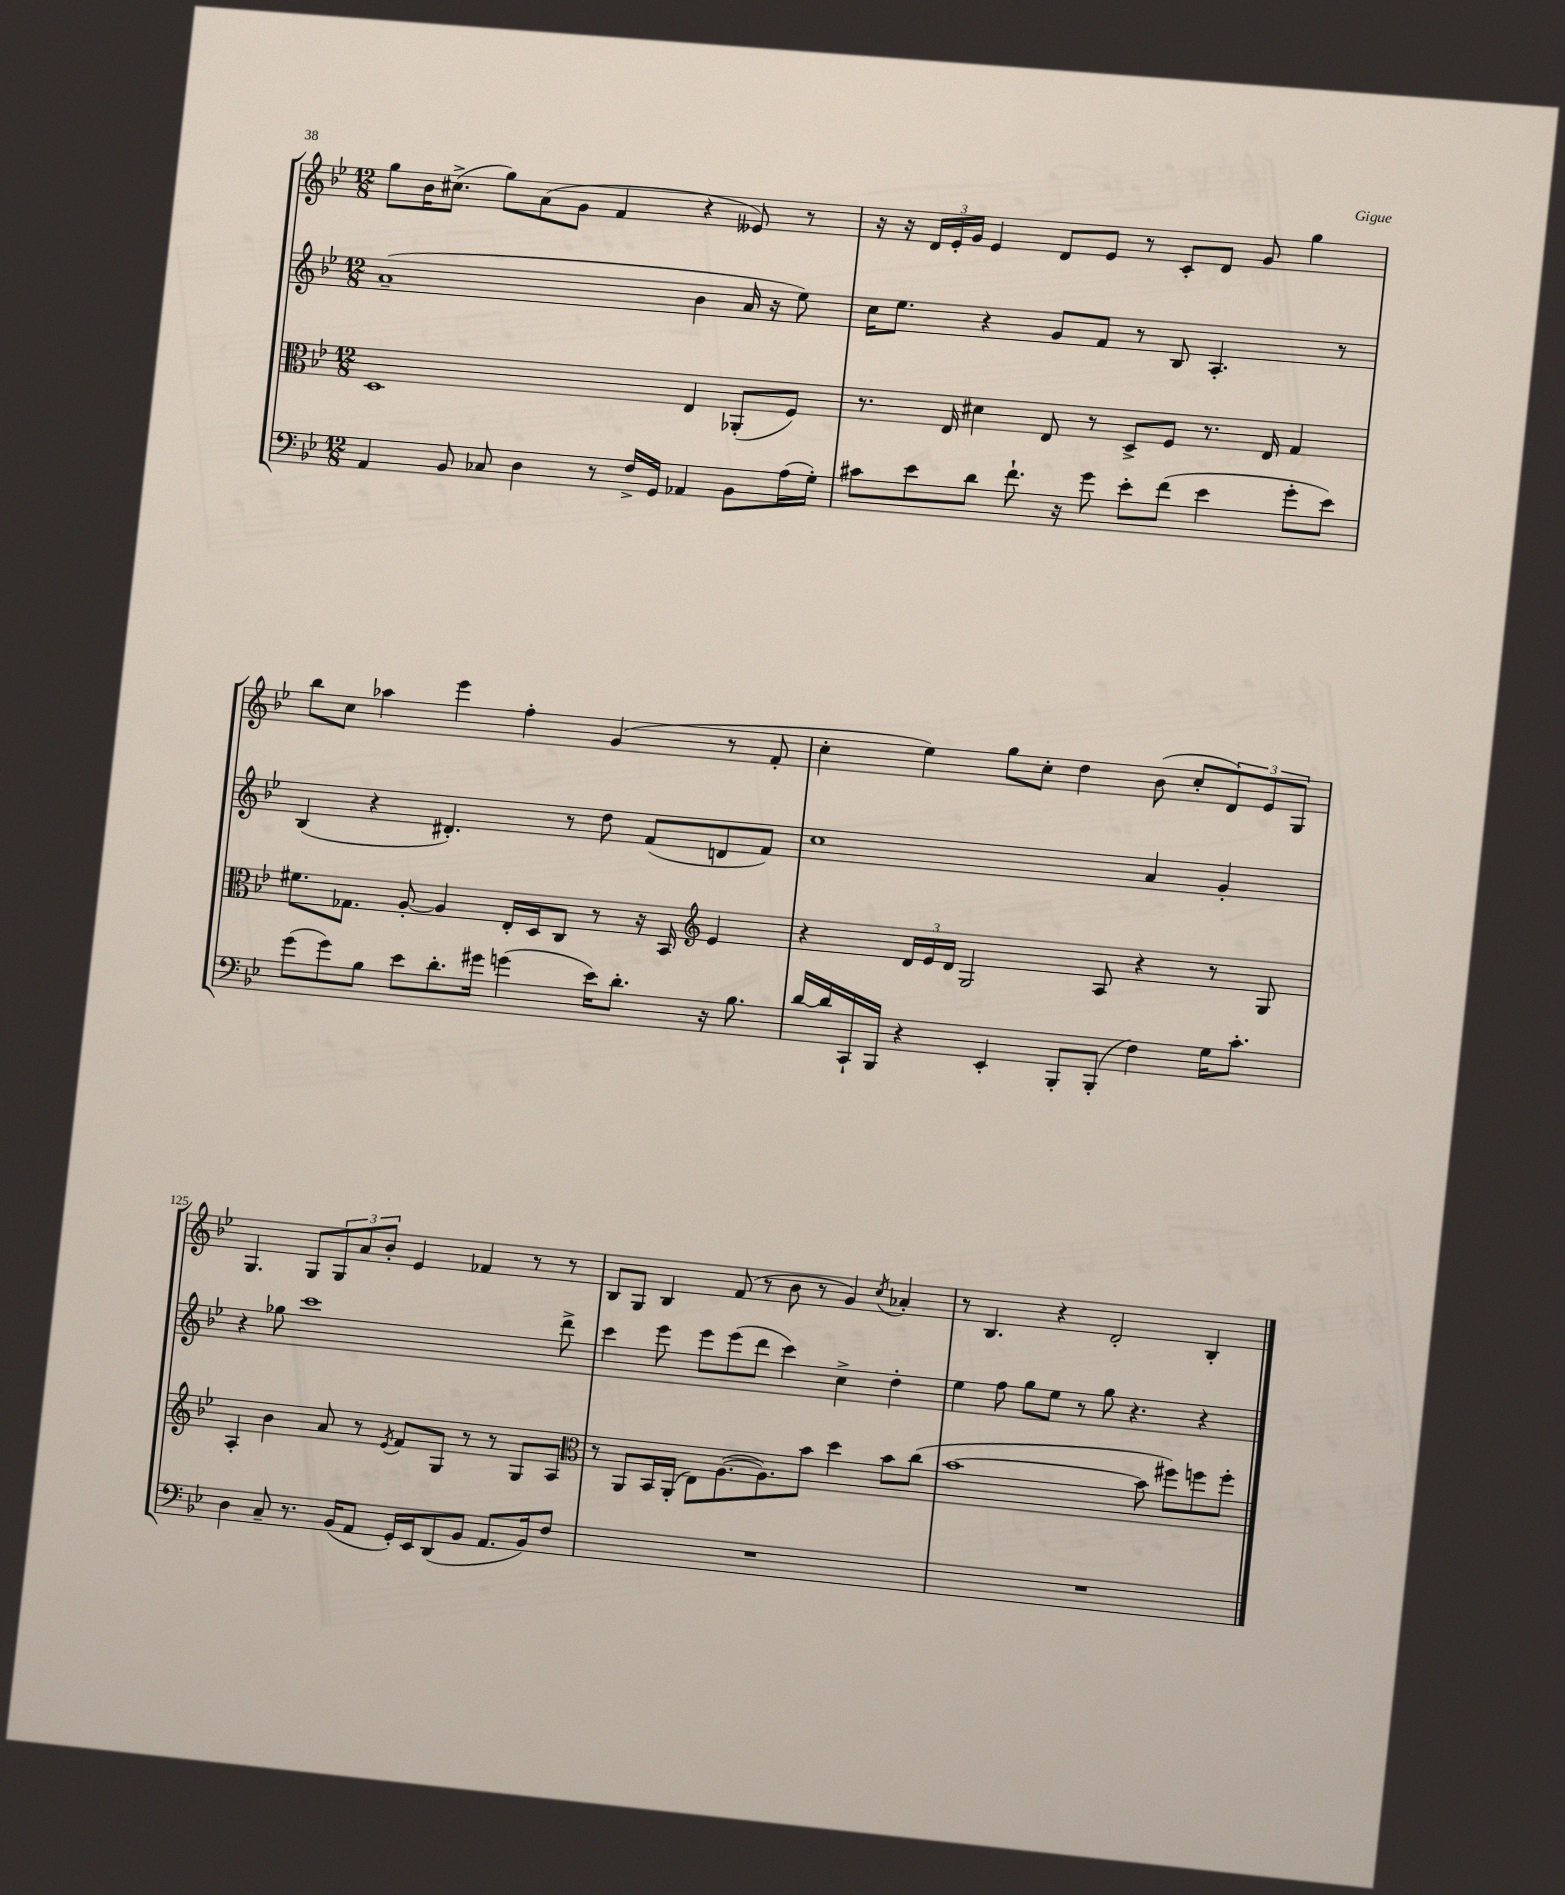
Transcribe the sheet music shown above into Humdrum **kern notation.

**kern	**kern	**kern	**kern
*part4	*part3	*part2	*part1
*staff4	*staff3	*staff2	*staff1
*clefF4	*clefC3	*clefG2	*clefG2
*k[b-e-]	*k[b-e-]	*k[b-e-]	*k[b-e-]
*M12/8	*M12/8	*M12/8	*M12/8
=121	=121	=121	=121
4AA/	1D	(1a~	8gg\L
.	.	.	16b-\K
.	.	.	(8.cc#X^\J
8BB-/	.	.	.
8C-X/	.	.	8gg\L)
4D\	.	.	(8a\
.	.	.	8g\J
8r	.	.	4f/
16F^/LL	.	.	.
16GG/JJ	.	.	.
4AA-X/	4E-/	4b-\	4r
8BB-\L	(8AA-X'/L	16a/	8e--X/)
.	.	16r	.
(16A\L	8F/J)	8ee-\)	8r
16G'\JJ)	.	.	.
=122	=122	=122	=122
8c#X\L	8.r	16cc\KL	16r
.	.	8.ee-\J	16r
8e-\	.	.	24d/LL
.	.	.	24e-'/
.	16E-/	.	.
.	.	.	24g/JJ
8d\J	4d#X\	4r	4e-/
8.f`\	.	.	.
.	8E-/	8g/L	8d/L
16r	.	.	.
8g\	8r	8f/J	8e-/J
8e-'\L	8D^/L	8r	8r
(8f\J	8F/J	8B-/	8c'/L
4e-\	8.r	4.A'/	8d/J
.	.	.	8g/
.	16E-/	.	.
8g'\L	4G/	.	4gg\
8e-\J)	.	8r	.
!!LO:LB:g=z
=123	=123	=123	=123
(8g\L	8.f#X\L	(4B-/	8bb-\L
8g\)	.	.	8cc\J
.	8.G-X\J	.	.
8B-\J	.	4r	4aa-X\
8e-\L	[8A'/	.	.
8.d'\	4A/]	4.d#X'/)	4eee-\
16g#X\Jk	.	.	.
(4gn\	16E-'/LL	.	4ff'\
.	16D/J	.	.
.	8C/J	8r	.
16e-\KL)	8r	8dd\	(4g/
8.d'\J	.	.	.
.	16r	(8f/L	.
.	16BB-/	.	.
*	*clefG2	*	*
16r	4e-/	8dn/	8r
8.B-\	.	.	.
.	.	8f/J)	8f'/
=124	=124	=124	=124
[16d/LL	4r	1cc	4cc'\
16d/]	.	.	.
16CC`/	.	.	.
16BBB-/JJ	.	.	.
4r	24d/LL	.	4ee-\)
.	24e-/	.	.
.	24d/JJ	.	.
.	2G/	.	.
4EE-'/	.	.	8gg\L
.	.	.	8cc'\J
8BBB-'/L	.	.	4dd\
(8BBB-'/J	8A/	.	.
4F\)	4r	4a/	(8b-\
.	.	.	8cc'/L
16G\KL	8r	4g'/	12d/)
8.c'\J	.	.	.
.	.	.	12e-/
.	8G/	.	.
.	.	.	12G/J
!!LO:LB:g=z
=125	=125	=125	=125
4D\	4A'/	4r	4.G/
8C~/	4b-\	8gg-X\	.
8.r	.	1ccc	8G/L
.	8a/	.	12G/
(16BB-/KL	.	.	.
.	.	.	12a/
8AA/J	8r	.	.
.	.	.	12b-'/J
.	8qe-/	.	.
16GG'/LL)	8f/L	.	4e-/
16EE-/J	.	.	.
(8DD/	8G/J	.	.
8BB-/J	8r	.	4f-X/
8.AA/L	8r	.	.
.	8G/L	.	8r
16BB-/k)	.	.	.
8F/J	8A/J	8ddd^\	8r
=126	=126	=126	=126
*	*clefC3	*	*
1.r	8r	4ccc\	8B-/L
.	8AA/L	.	8G/J
.	16BB-/L	8eee-\	4B-/
.	(16AA'/JJ	.	.
.	8E-\L)	8eee-\L	.
.	([8.A\	(8eee-\	(8f/
.	.	8ddd\J	8r
.	8.A\])	.	.
.	.	4ccc\)	8b-\
.	8b-\J	.	8r
.	4dd\	4cc^\	4g/)
.	.	.	8qcc/
.	8b-\L	4dd'\	4a-X'/
.	(8cc\J	.	.
=127	=127	=127	=127
1.r	[1b-	4ee-\	8r
.	.	.	4.B-/
.	.	8ff\	.
.	.	8gg\L	.
.	.	8ee-\J	4r
.	.	8r	.
.	.	8gg\	2d'/
.	.	4.r	.
.	8b-\]	.	.
.	8ff#X\L)	.	.
.	8ffn\	4r	4B-'/
.	8ff'\J	.	.
==	==	==	==
*-	*-	*-	*-
